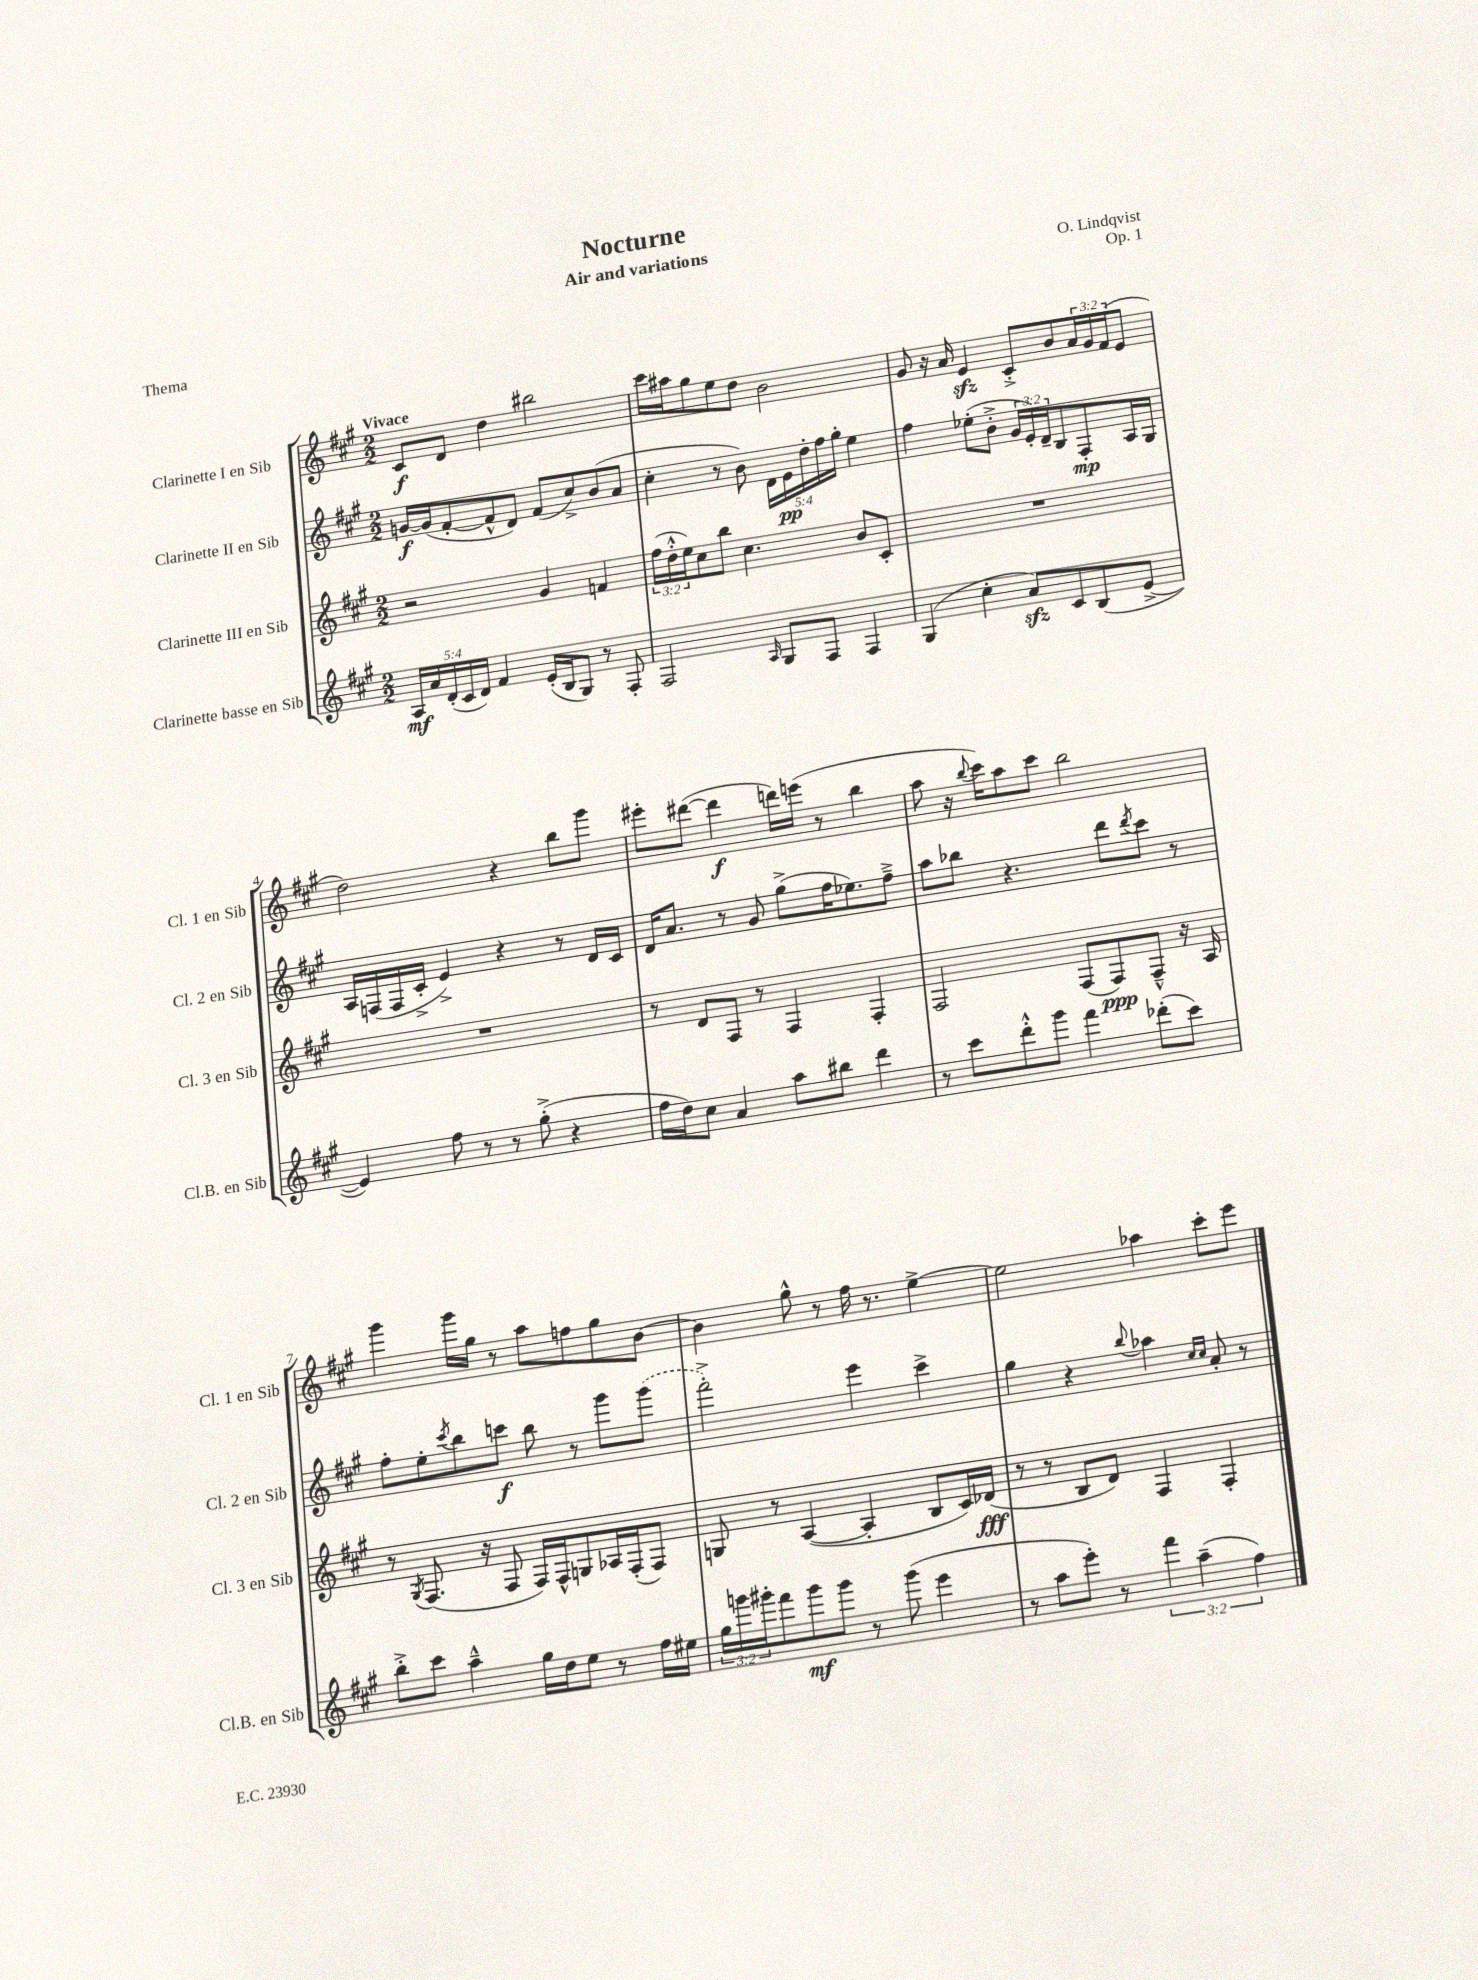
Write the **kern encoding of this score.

**kern	**kern	**kern	**kern
*staff4	*staff3	*staff2	*staff1
*clefG2	*clefG2	*clefG2	*clefG2
*k[f#c#g#]	*k[f#c#g#]	*k[f#c#g#]	*k[f#c#g#]
*M2/2	*M2/2	*M2/2	*M2/2
20A	2r	[16g	8c#
20a	.	.	.
.	.	(16g]	.
(20d'	.	.	.
.	.	[8f#'	8d
20c#	.	.	.
20d)	.	.	.
4f#	.	8f#^^]	4dd
.	.	8d)	.
(16e'	4g#	(8f#	2bb#
16B	.	.	.
8G#)	.	8cc#^)	.
8r	4f	(8b	.
8F#'	.	8a	.
=	=	=	=
2F#	(24ff#	4cc#'	16ccc#
.	24dd'^^	.	.
.	.	.	16aa#
.	24ee)	.	.
.	8cc#	.	8gg#
.	8bb	8r	8ee
.	4.cc#	8b)	8dd
16qqA	.	.	.
8G#	.	20d	2b
.	.	20e	.
.	.	20dd'	.
8F#	.	.	.
.	.	20ff#	.
.	.	20gg#'	.
4F#	8b	4ee	.
.	8c#'	.	.
=	=	=	=
(4G#	1r	4ff#	8g#
.	.	.	16r
.	.	.	16a
4cc#'	.	(8ee-'	4e
.	.	8b'^	.
8a)	.	24g#	8c#'^
.	.	24e')	.
.	.	24d~	.
8c#	.	8B	8b
(8B	.	8F#'	24a
.	.	.	24g#
.	.	.	(24f#
[8e^	.	16A	8e
.	.	16G#	.
=	=	=	=
4e])	1r	16A	2dd)
.	.	(16F	.
.	.	16F	.
.	.	16c#'^	.
8ff#	.	4e^)	.
8r	.	.	.
8r	.	4r	4r
(8gg#'^	.	.	.
4r	.	8r	8bb
.	.	16d	8ggg#
.	.	16c#	.
=	=	=	=
16ff#	8r	16d	8eee#'
16dd)	.	8.a	.
8cc#	8d	.	([8ddd#
4a	8F#	8r	4ddd#]
.	8r	8g#	.
8aa	4F#	(8gg#^	16ddd)
.	.	.	(16eee
8bb#	.	16ff#	8r
.	.	8.ee-)	.
4ddd	4F#'	.	4bb
.	.	8ff#~^	.
=	=	=	=
8r	2F#	8aa	8aa
8ccc#	.	8bb-	16r
.	.	.	8qqbb
.	.	.	16ccc#)
8ddd'^^	.	4.r	8aa
8ggg#	.	.	8ccc#
4fff#	(8F#	.	2bb
.	8F#)	8ddd	.
.	.	8qddd	.
(8ddd-'	8F#~^^	8ccc#	.
8ccc#)	16r	8r	.
.	16A	.	.
=	=	=	=
8bb'^	8r	8ff#'	4ggg#
.	8qG#	.	.
8ccc#	(8.F#	8ee'	.
.	.	8qccc#	.
4aa~^^	.	8bb	16ggg#
.	16r	.	16gg#
.	8F#	8ccc	8r
16gg#	16F#)	8bb	8aa
16dd	16F#^^	.	.
8ee	8G	8r	8ff
8r	16A-	8ggg#	8gg#
.	(16F#'	.	.
16ff#	8F#)	(8ggg#	[8b
16ee#	.	.	.
=	=	=	=
24gg#	8G	2fff#'^)	4b]
24ggg	.	.	.
24ggg#'	.	.	.
8fff#	8r	.	.
8ggg#	([4A	.	8gg#^^
8ggg#	.	.	8r
8r	4A']	4eee	16ff#
.	.	.	8.r
(8ggg#	.	.	.
4eee	8B	4ccc#^	[4ee^
.	16c#)	.	.
.	(16d-	.	.
=	=	=	=
8r	8r	4gg#	2ee]
8aa	8r	.	.
8eee')	8B	4r	.
8r	8d)	.	.
.	.	8qqbb	.
6fff#	4F#	4aa-	4aa-
(6aa~	.	.	.
.	.	16qqcc#	.
.	.	16qqcc#	.
.	4F#'	8a'	8ccc#'
6ff#)	.	.	.
.	.	8r	8eee
==	==	==	==
*-	*-	*-	*-
